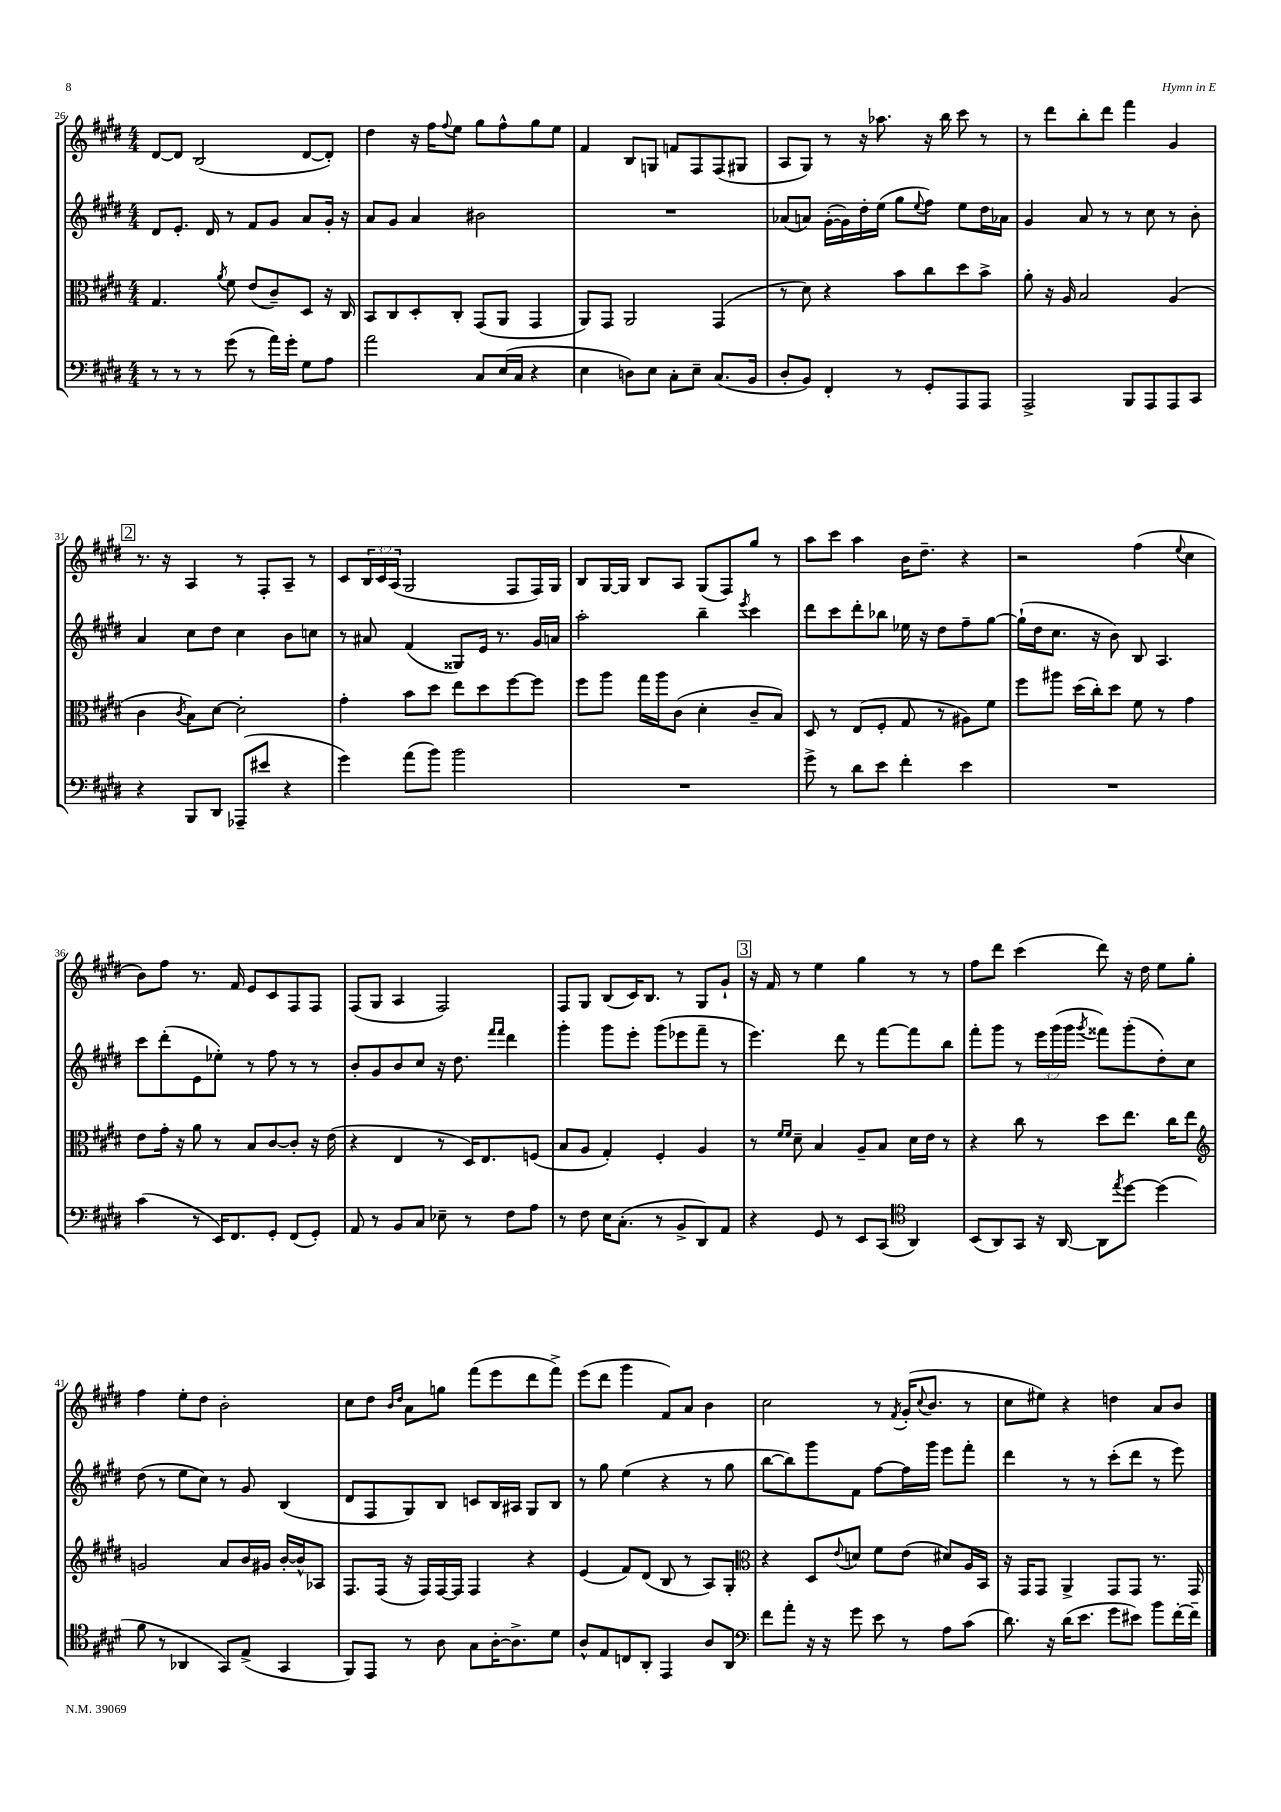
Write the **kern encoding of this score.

**kern	**kern	**kern	**kern
*staff4	*staff3	*staff2	*staff1
*clefF4	*clefC3	*clefG2	*clefG2
*k[f#c#g#d#]	*k[f#c#g#d#]	*k[f#c#g#d#]	*k[f#c#g#d#]
*M4/4	*M4/4	*M4/4	*M4/4
8r	4.G#/	8d#/L	[8d#/L
8r	.	8.e'/J	8d#/]J
8r	.	.	(2B/
.	.	16d#/	.
.	8qa/	.	.
(8g#\	8f#\	8r	.
8r	(8e/L	8f#/L	.
16a\LL)	8c#~/)	8g#/J	.
16g#'\JJ	.	.	.
8G#\L	8D#/J	8a/L	[8d#/L
8A\J	16r	16g#'/Jk	8d#'/]J)
.	16C#/	16r	.
=	=	=	=
2a\	8BB/L	8a/L	4dd#\
.	8C#/	8g#/J	.
.	8D#'/	4a/	16r
.	.	.	16ff#\LK
.	.	.	8qqff#/
.	8C#'/J	.	8ee\J
8C#/L	(8GG#/L	2b#\	8gg#\L
(16E/L	8AA/J	.	8ff#^^\
16C#/JJ	.	.	.
4r	4GG#/	.	8gg#\
.	.	.	8ee\J
=	=	=	=
4E\	8AA/L)	1r	4f#/
.	8GG#/J	.	.
8D\L)	2AA/	.	8B/L
8E\J	.	.	8G/J
8C#'\L	.	.	8f/L
8E~\J	.	.	8F#/
(8.C#/L	(4GG#/	.	(8F#/
.	.	.	8G#/J
16BB/Jk	.	.	.
=	=	=	=
8D#'/L	8r	(8a-/L	8A/L
8BB/J)	8d#\)	8a/J)	8G#/J)
4FF#'/	4r	([16g#'\LL	8r
.	.	16g#\])	.
.	.	16dd#'\	16r
.	.	(16ee\JJ	8.aa-\
8r	8b\L	8gg#\L	.
.	.	8qqee/	.
8GG#'/L	8cc#\	8ff#\J)	16r
.	.	.	16bb\
8AAA/	8dd#\	8ee\L	8ccc#\
8AAA/J	8b^\J	16dd#\L	8r
.	.	16a-\JJ	.
=	=	=	=
2AAA^/	8a'\	4g#/	8r
.	16r	.	8ddd#\L
.	16A/	.	.
.	2B/	8a/	8bb'\
.	.	8r	8ddd#\J
8BBB/L	.	8r	4fff#\
8AAA/	.	8cc#\	.
8AAA/	(4A/	8r	4g#/
8CC#/J	.	8b'\	.
=	=	=	=
4r	4c#\	4a/	8.r
.	.	.	16r
.	8qc#/	.	.
8BBB/L	8B\L)	8cc#\L	4A/
8DD#/J	[8d#\J	8dd#\J	.
(8AAA-~/L	2d#'\]	4cc#\	8r
8e#/J	.	.	8F#'/L
4r	.	8b\L	8A~/J
.	.	8cc\J	8r
=	=	=	=
4g#\)	4g#'\	8r	8c#/L
.	.	8a#/	24B/L
.	.	.	24c#/
.	.	.	(24A/JJ
(8a\L	8b\L	(4f#/	2G#/
8b\J)	8dd#\J	.	.
2b\	8ee\L	8G##/L)	.
.	8dd#\	16e/Jk	.
.	.	8.r	.
.	[8ff#\	.	8F#/L
.	8ff#\]J	16g#/LL	16F#/L)
.	.	16a/JJ	16G#/JJ
=	=	=	=
1r	8ff#\L	2aa'\	8B/L
.	8aa\J	.	[16G#/L
.	.	.	16G#/]JJ
.	16gg#\LL	.	8B/L
.	16aa\J	.	.
.	(8c#\J	.	8A/J
.	4d#'\	4bb~\	(8G#/L
.	.	.	8F#/)
.	.	8qeee/	.
.	8c#~/L	4ccc#\	8gg#/J
.	8B/J)	.	8r
=	=	=	=
8g#^\	8D#/	8ddd#\L	8aa\L
8r	8r	8ccc#\	8ccc#\J
8d#\L	(8E/L	8ddd#'\	4aa\
8e\J	8F#'/J	8bb-\J	.
4f#'\	8G#/	16ee-\	16b\LK
.	.	16r	8.dd#~\J
.	8r	8dd#\L	.
4e\	8A#\L)	8ff#~\	4r
.	8f#\J	[8gg#\J	.
=	=	=	=
1r	8ff#\L	(16gg#`\]LL	2r
.	.	16dd#\J	.
.	8aa#\J	8.cc#\J	.
.	(16dd#\LL	.	.
.	16cc#'\J)	16r	.
.	8dd#\J	8b\)	.
.	8f#\	8B/	(4ff#\
.	8r	4.A/	.
.	.	.	8qqee/
.	4g#\	.	4cc#\
=	=	=	=
(4c#\	8e\L	8ccc#\L	8b\L)
.	16g#'\Jk	(8ddd#'\	8ff#\J
.	16r	.	.
8r	8a\	8e\	8.r
16EE/LK)	8r	8ee-'\J)	.
8.FF#/	.	.	16f#/
.	8B/L	8r	8e/L
8GG#'/J	[8c#/	8ff#\	8c#/
(8FF#/L	8c#'/]J	8r	8F#/
8GG#'/J)	16r	8r	8F#/J
.	(16e\	.	.
=	=	=	=
8AA/	4r	8b'/L	(8F#/L
8r	.	8g#/	8G#/J
8BB/L	4E/	8b/	4A/
8C#/J	.	8cc#/J	.
8E-~\	8r	16r	2F#/)
.	.	8.dd#\	.
8r	16D#/LK)	.	.
.	8.E/	.	.
.	.	16qqfff#/LL	.
.	.	16qqfff#/JJ	.
8F#\L	.	4ddd#\	.
8A\J	(8F/J	.	.
=	=	=	=
8r	8B/L	4ggg#'\	8F#/L
8F#\	8A/J	.	8G#/J
16E\LK	4G#'/)	8ggg#\L	(8B/L
(8.C#'\J	.	.	.
.	.	8eee'\J	16c#/K)
.	.	.	8.B/J
8r	4F#'/	(8ggg#\L	.
8BB^/L	.	8eee-\	8r
8DD#/)	4A/	8fff#~\J	8G#/L
8AA/J	.	8r	8g#`/J
=	=	=	=
4r	8r	4.eee\)	16r
.	.	.	16f#/
.	16qqf#/LL	.	.
.	16qqf#/JJ	.	.
.	8d#~\	.	8r
8GG#/	4B/	.	4ee\
8r	.	8ddd#\	.
8EE/L	8A~/L	8r	4gg#\
(8CC#/J	8B/J	[8fff#\L	.
*clefC4	*	*	*
4AA/)	16d#\LL	8fff#\]	8r
.	16e\JJ	.	.
.	8r	8bb\J	8r
=	=	=	=
(8BB/L	4r	8fff#'\L	8ff#\L
8AA/)	.	8ggg#\J	8ddd#\J
8GG#/J	8cc#\	8r	(4ccc#\
16r	8r	24eee\LL	.
.	.	(24ggg#\	.
[16AA/	.	.	.
.	.	24ggg#\JJ	.
.	.	8qggg#/	.
8AA\]L	8dd#\L	8fff##\L)	8ddd#\)
8qee/	.	.	.
[8dd#\J	8.ee\J	(8ggg#'\	16r
.	.	.	16dd#\
(4dd#\]	.	8dd#'\)	8ee\L
.	16cc#\LK	.	.
.	8ee\J	8cc#\J	8gg#'\J
=	=	=	=
*	*clefG2	*	*
8f#\	2g/	(8dd#\	4ff#\
8r	.	8r	.
4AA-/	.	8ee\L	8ee'\L
.	.	8cc#\J)	8dd#\J
8GG#/L)	8a/L	8r	2b'\
(8E^/J	16b/L	8g#/	.
.	16g#/JJ	.	.
4GG#/	[16b'/LL	(4B/	.
.	16b^^/]J	.	.
.	8A-/J	.	.
=	=	=	=
8FF#/L)	8.F#/L	8d#/L	8cc#\L
8EE/J	.	8F#/	8dd#\J
.	(16F#/Jk	.	.
.	.	.	16qqb/LL
.	.	.	16qqdd#/JJ
8r	16r	8G#/)	8a\L
.	16F#/LL)	.	.
8A\	[16F#/	8B/J	8gg\J
.	16F#/]JJ	.	.
8G#\L	4F#/	8c/L	(8fff#\L
[16A'\K	.	16B/L	8eee\
8.A^\]	.	16A#/JJ	.
.	4r	8G#/L	8ddd#\
8d#\J	.	8B/J	8fff#^\J)
=	=	=	=
8A^^/L	(4e/	8r	(8eee\L
8E/	.	8gg#\	8ddd#\J
8C/	8f#/L)	(4ee\	4ggg#\
8AA'/J	(8d#/J	.	.
4EE/	8B/	4r	8f#/L)
.	8r	.	8a/J
8A/L	8A/L)	8r	4b\
8AA/J	8G#'/J	8gg#\	.
=	=	=	=
*clefF4	*clefC3	*	*
8f#\L	4r	[8bb\L	2cc#\
8a'\J	.	8bb\])	.
16r	8D#/L	8ggg#\	.
16r	.	.	.
.	8qqe/	.	.
8g#\	8d/J	8f#\J	.
8e\	8f#\L	[8ff#\L	8r
.	.	.	8qf#/
8r	(8e\J	16ff#\]L	(16g#'/LK
.	.	.	8qqcc#/
.	.	16ggg#\JJ	8.b/J
8A\L	8d#/L)	8eee\L	.
(8c#\J	16A/L	8fff#'\J	8r
.	16BB/JJ	.	.
=	=	=	=
8.d#\)	16r	4ddd#\	8cc#\L
.	16GG#/LK	.	.
.	8GG#/J	.	8ee#\J)
16r	.	.	.
(16d#\LK	4AA^/	8r	4r
8.e\J	.	.	.
.	.	8r	.
8g#\L	8GG#/L	(8ccc#'\L	4dd\
8e#\J)	8GG#/J	8ddd#\J	.
8b\L	8.r	8r	8a/L
[16f#'\L	.	8eee\)	8b/J
16f#~\]JJ	16GG#/	.	.
==	==	==	==
*-	*-	*-	*-
